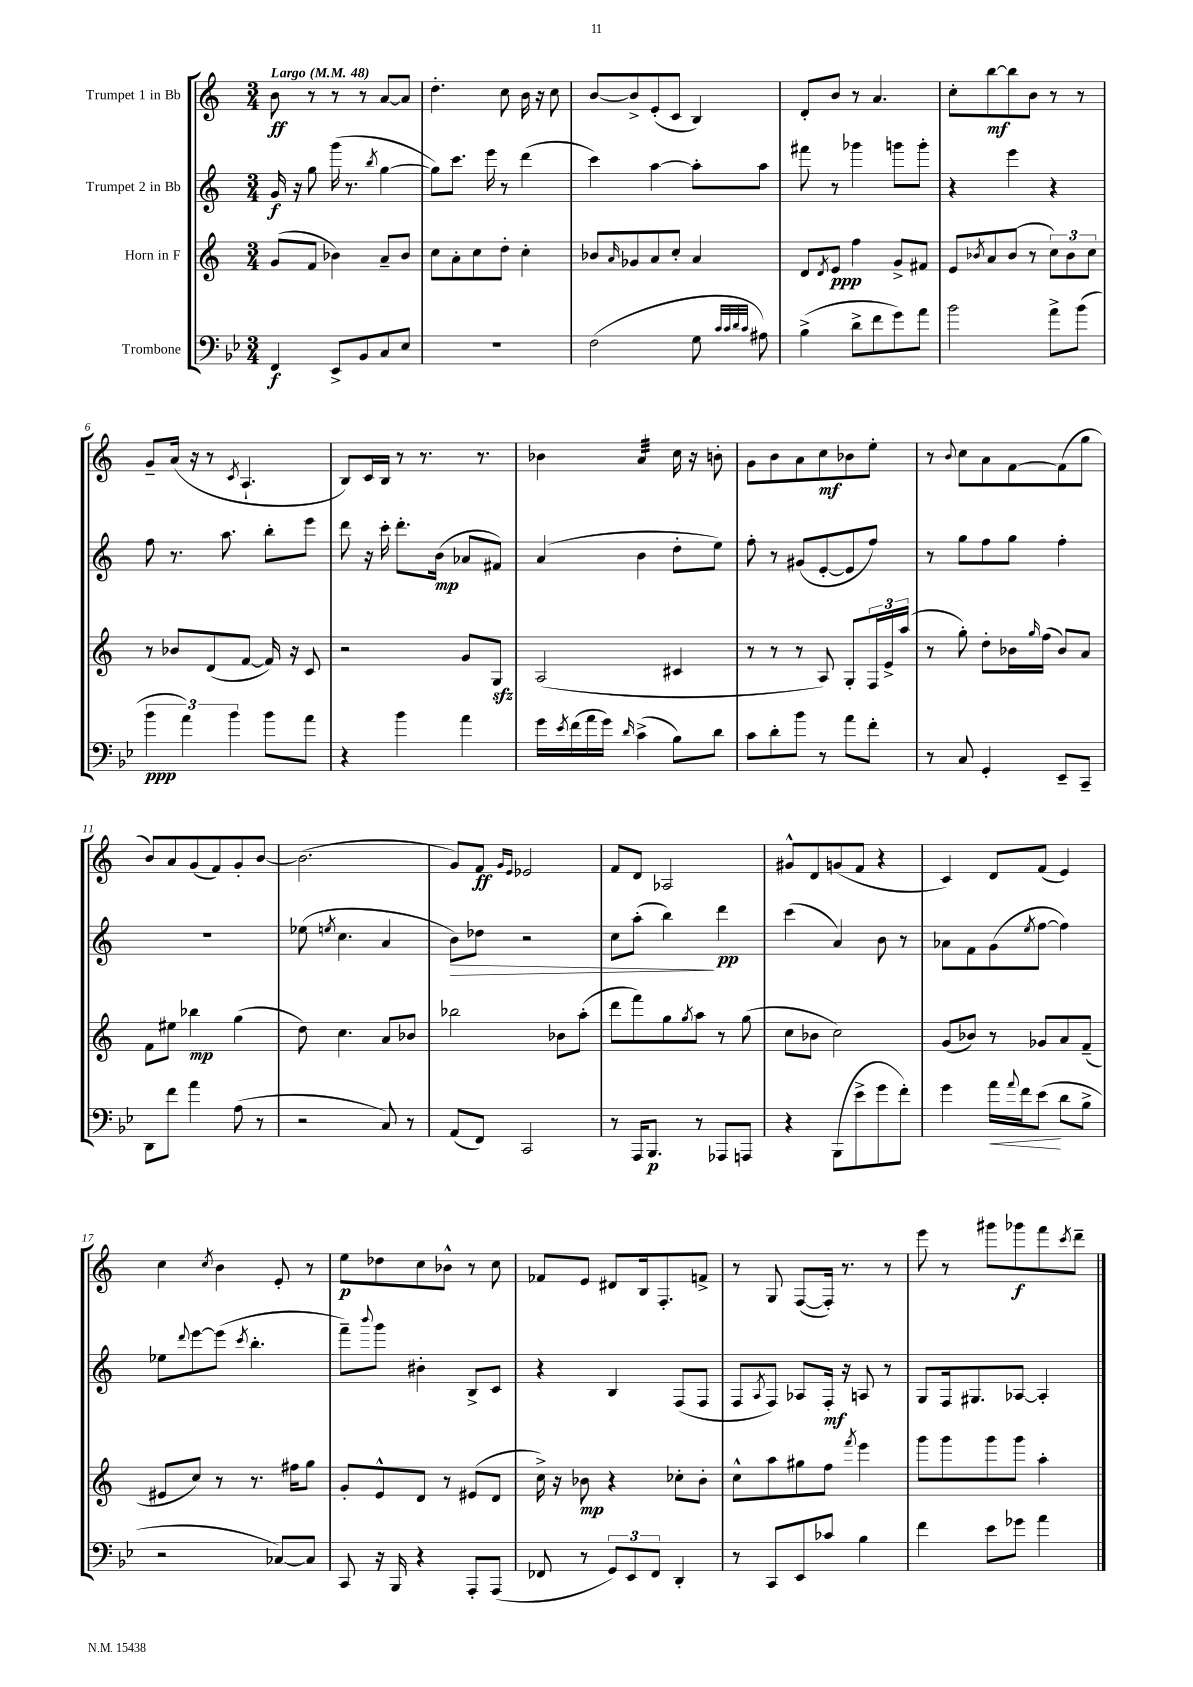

**kern	**kern	**kern	**kern
*staff4	*staff3	*staff2	*staff1
*clefF4	*clefG2	*clefG2	*clefG2
*k[b-e-]	*k[]	*k[]	*k[]
*M3/4	*M3/4	*M3/4	*M3/4
*MM48	*MM48	*MM48	*MM48
4FF	(8g	16g	8b
.	.	16r	.
.	8f	8gg	8r
8EE-^	4b-)	(16ggg	8r
.	.	8.r	.
8BB-	.	.	8r
.	.	8qbb	.
8C	8a~	[4gg	[8a
8E-	8b-	.	8a]
=	=	=	=
2.r	8cc	8gg])	4.dd'
.	8a'	8.ccc	.
.	8cc	.	.
.	.	16eee	.
.	8dd'	8r	8cc
.	4cc'	(4ddd	16b
.	.	.	16r
.	.	.	8cc
=	=	=	=
(2F	8b-	4ccc)	[8b
.	16qqa	.	.
.	8g-	.	8b^]
.	8a	[4aa	(8e'
.	8cc'	.	8c
8G	4a	8aa']	4B)
32qqc	.	.	.
32qqc	.	.	.
32qqd	.	.	.
32qqc	.	.	.
8A#)	.	8aa	.
=	=	=	=
(4B-^	8d	8fff#	8d'
.	8qd	.	.
.	8e	8r	8b
8d^	4ff	4ggg-	8r
8f	.	.	4.a
8g)	8g^	8ggg	.
8a	8f#	8ggg'	.
=	=	=	=
2b-	8e	4r	8cc'
.	8qb-	.	.
.	8a	.	[8bb
.	(8b-	4eee	8bb]
.	8r	.	8b
8a^	12cc)	4r	8r
.	12b-	.	.
(8b-	.	.	8r
.	12cc	.	.
=	=	=	=
6b-	8r	8ff	8g~
.	8b-	8.r	(16a
6a)	.	.	.
.	.	.	16r
.	(8d	.	8r
.	.	8.aa	.
6b-	.	.	.
.	.	.	8qc
.	[8f	.	4.A`
8b-	16f])	8bb'	.
.	16r	.	.
8a	8c	8eee	.
=	=	=	=
4r	2r	8ddd	8B)
.	.	16r	16c
.	.	16ccc'	16B
4b-	.	8.ddd'	8r
.	.	.	8.r
.	.	(16b	.
4a	8g	8a-	.
.	.	.	8.r
.	8G	8f#)	.
=	=	=	=
16g	(2A	(4a	4b-
8qe-	.	.	.
(16f	.	.	.
16a	.	.	.
16g)	.	.	.
16qqd	.	.	.
(4c^	.	4b	4a
8B-)	4c#	8dd'	16cc
.	.	.	16r
8d	.	8ee)	8b'
=	=	=	=
8c	8r	8ff'	8g
8d'	8r	8r	8b
8b-	8r	(8g#	8a
8r	8A)	[8e'	8cc
8a	8G'	8e]	8b-
8f'	24F	8ff)	8ee'
.	24e^	.	.
.	(24aa	.	.
=	=	=	=
8r	8r	8r	8r
.	.	.	8qqb
8C	8gg')	8gg	8cc
4GG'	8dd'	8ff	8a
.	16b-	8gg	[8f
.	16qqgg	.	.
.	(16ff	.	.
8EE-~	8b-)	4ff'	(8f]
8CC~	8a	.	8gg
=	=	=	=
8DD	8f	2.r	8b)
8f	8ee#	.	8a
4a	4bb-	.	(8g
.	.	.	8f)
(8A	(4gg	.	8g'
8r	.	.	[8b
=	=	=	=
2r	8dd)	(8ee-	(2.b]
.	.	8qee	.
.	4.cc	4.cc	.
8C)	8a	4a	.
8r	8b-	.	.
=	=	=	=
(8AA	2bb-	8b)	8g)
8FF)	.	8dd-	8f
.	.	.	16qqg
.	.	.	16qqe
2CC	.	2r	2e-
.	8b-	.	.
.	(8aa'	.	.
=	=	=	=
8r	8ddd	8cc	8f
16AAA	8fff)	(8aa'	8d
8.BBB-	.	.	.
.	8gg	4bb)	2A-
.	8qgg	.	.
8r	8aa	.	.
8AAA-	8r	4ddd	.
8AAA	(8gg	.	.
=	=	=	=
4r	8cc	(4ccc	8g#^^
.	8b-	.	8d
(8BBB-	2cc)	4a)	(8g
8e-^	.	.	8f
8g	.	8b	4r
8f')	.	8r	.
=	=	=	=
4g	(8g	8a-	4c)
.	8b-)	8f	.
16a	8r	(8g	8d
8qqa	.	.	.
16f	.	.	.
.	.	8qee	.
(8e-	8g-	[8ff	(8f
8d	8a	4ff])	4e)
8B-^	(8f~	.	.
=	=	=	=
2r	8e#	8ee-	4cc
.	.	8qqddd	.
.	8cc)	[8eee	.
.	.	.	8qcc
.	8r	(8eee]	4b
.	.	8qccc	.
.	8.r	4.bb'	.
[8C-)	.	.	8e'
.	16ff#	.	.
8C-]	8gg	.	8r
=	=	=	=
8CC	8g'	8fff~)	8ee
.	.	8qqbbb	.
16r	8e^^	8ggg	8dd-
16BBB-	.	.	.
4r	8d	4b#'	8cc
.	8r	.	8b-^^
8AAA'	(8e#	8B^	8r
(8AAA	8d	8c	8cc
=	=	=	=
8FF-	16cc^)	4r	8f-
.	16r	.	.
8r	8b-	.	8e
12GG)	4r	4B	8d#
12EE-	.	.	.
.	.	.	16B
12FF-	.	.	.
.	.	.	8.F'
4DD'	8cc-'	(8F	.
.	8b-'	8F	8f^
=	=	=	=
8r	8cc^^	8F	8r
.	.	8qA	.
8CC	8aa	8F)	8G
8EE-	8gg#	8A-	([8F
8c-	8ff	16F'	16F'])
.	.	16r	8.r
.	8qfff	.	.
4B-	4eee	8A	.
.	.	8r	8r
=	=	=	=
4f	8ggg	8G	8eee
.	8ggg	16F	8r
.	.	8.G#	.
8e-	8ggg	.	8ggg#
8g-	8ggg	[8A-	8ggg-
4a	4aa'	4A-']	8fff
.	.	.	8qccc
.	.	.	8ddd~
==	==	==	==
*-	*-	*-	*-
